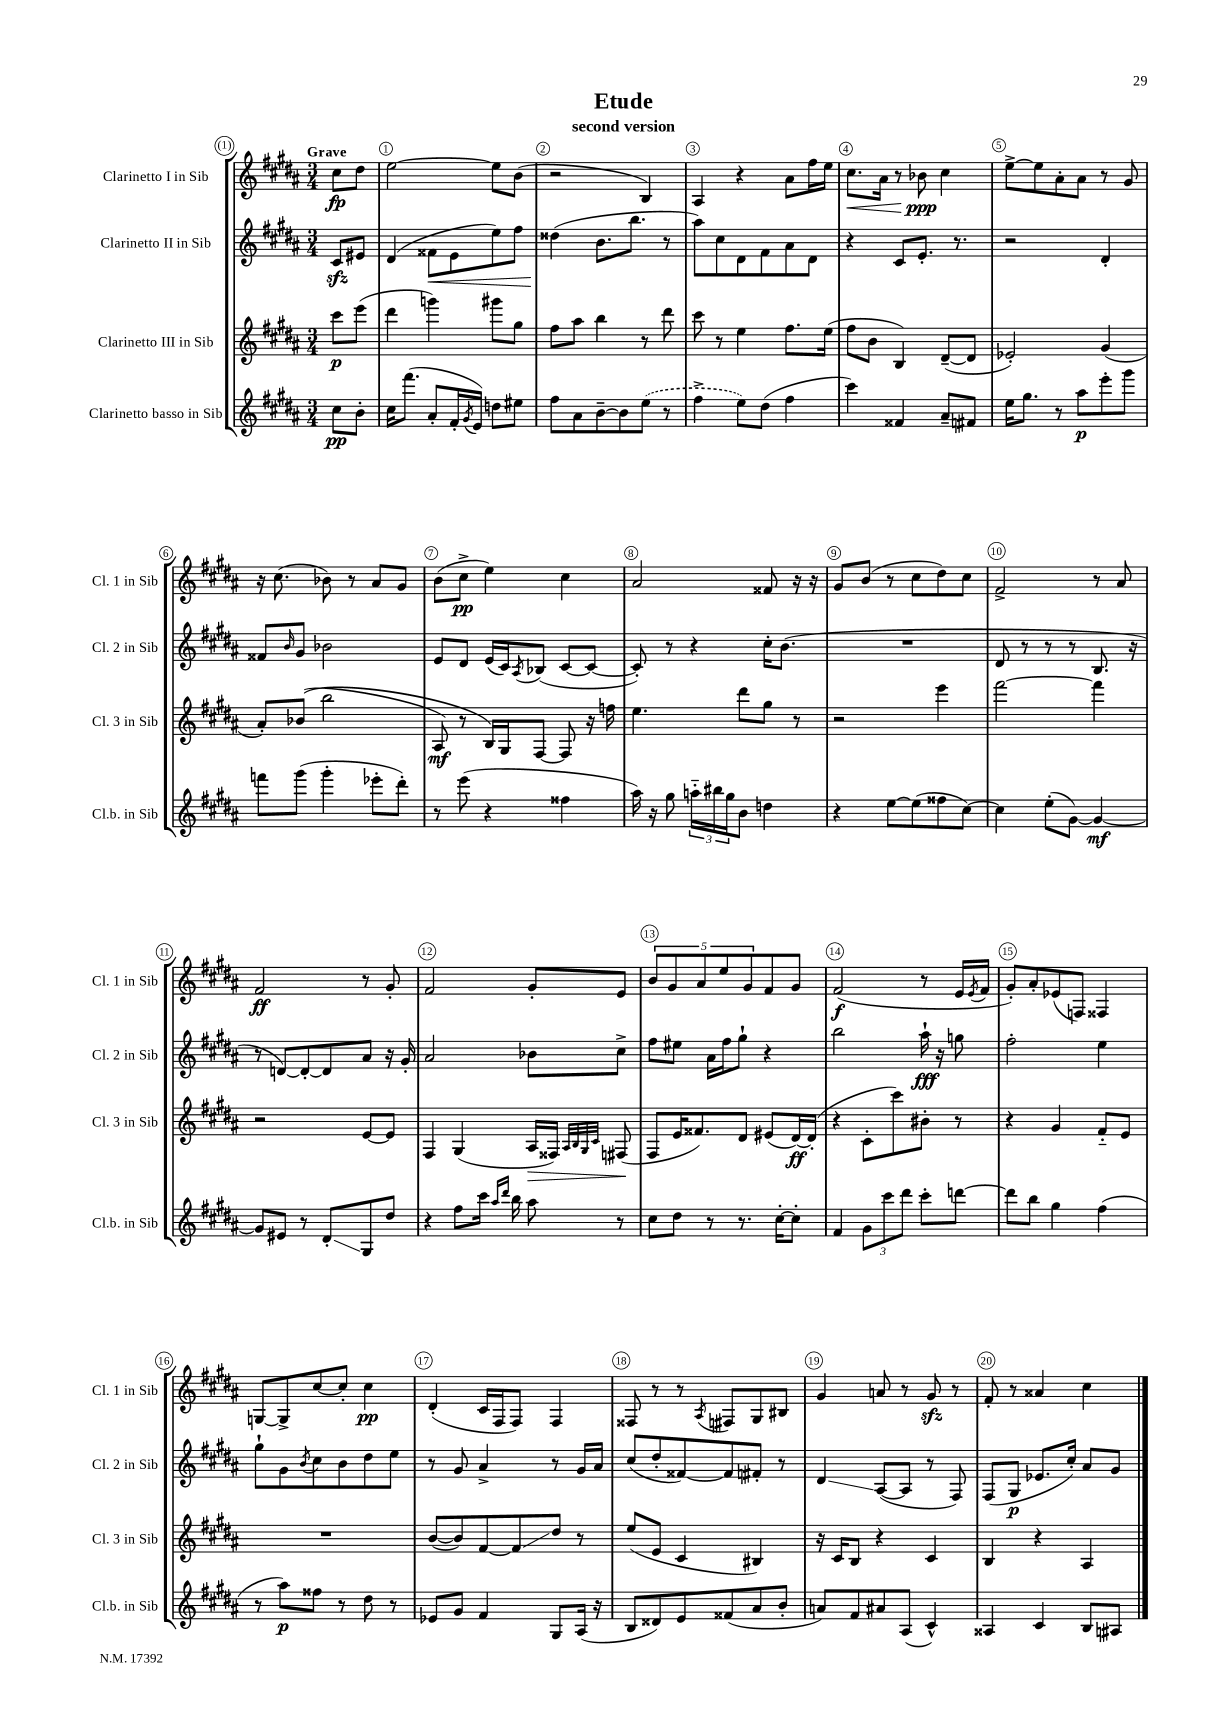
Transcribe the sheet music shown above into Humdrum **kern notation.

**kern	**kern	**kern	**kern
*staff4	*staff3	*staff2	*staff1
*clefG2	*clefG2	*clefG2	*clefG2
*k[f#c#g#d#a#]	*k[f#c#g#d#a#]	*k[f#c#g#d#a#]	*k[f#c#g#d#a#]
*M3/4	*M3/4	*M3/4	*M3/4
8cc#	8ccc#	8c#	8cc#
8b'	(8eee	8e#	8dd#
=	=	=	=
16cc#	4ddd#	(4d#	[2ee
(8.fff#	.	.	.
8a#'	4ggg)	8f##	.
16f#'	.	8e	.
8qg#	.	.	.
16e)	.	.	.
8dd	8ggg#	8ee)	8ee]
8ee#	8gg#	8ff#	(8b
=	=	=	=
8ff#	8ff#	(4dd##	2r
8a#	8aa#	.	.
[8b~	4bb	8.b	.
8b]	.	.	.
.	.	8.bb	.
(8ee	8r	.	4B)
8r	8ddd#	8r	.
=	=	=	=
4ff#^	8ccc#	8aa#)	4A#
.	8r	8cc#	.
8ee)	4ee	8d#	4r
(8dd#	.	8f#	.
4ff#	8.ff#	8a#	8a#
.	.	8d#	16ff#
.	(16ee	.	16ee
=	=	=	=
4ccc#)	8ff#	4r	8.cc#
.	8b	.	.
.	.	.	16a#
4f##	4B)	8c#	8r
.	.	8.e'	8b-
8a#~	([8d#~	.	4cc#
.	.	8.r	.
8f#	8d#]	.	.
=	=	=	=
16ee	2e-')	2r	[8ee^
8.gg#	.	.	.
.	.	.	8ee]
8r	.	.	8a#'
8aa#	.	.	8a#
8eee'	(4g#	4d#'	8r
8ggg#	.	.	8g#
=	=	=	=
8fff	8a#')	8f##	16r
.	.	.	(8.cc#
.	.	16qqb	.
(8ggg#	&((8b-	8g#	.
4ggg#'	2bb	2b-	8b-)
.	.	.	8r
8eee-'	.	.	8a#
8ddd#')	.	.	8g#
=	=	=	=
8r	8A#)	8e	(8b
(8eee	8r	8d#	8cc#^
4r	16B&)	(16e	4ee)
.	16G#	16c#)	.
.	.	8qA#	.
.	[8F#	(8B-	.
4ff##	8F#]	[8c#	4cc#
.	16r	8c#_	.
.	16ff	.	.
=	=	=	=
16aa#)	4.ee	8c#'])	2a#
16r	.	.	.
8gg#	.	8r	.
24aa'~	.	4r	.
24bb#	.	.	.
24gg#	.	.	.
8b	8ddd#	.	.
4dd	8gg#	16cc#'	8f##
.	.	(8.b	.
.	8r	.	16r
.	.	.	16r
=	=	=	=
4r	2r	2.r	8g#
.	.	.	(8b
[8ee	.	.	8r
(8ee]	.	.	8cc#
8ff##	4eee	.	8dd#)
[8cc#)	.	.	8cc#
=	=	=	=
4cc#]	[2fff#	8d#	2f#^
.	.	8r	.
(8ee'	.	8r	.
[8g#)	.	8r	.
4g#_	4fff#]	8.B	8r
.	.	.	8a#
.	.	16r	.
=	=	=	=
8g#]	2r	8r	2f#
8e#	.	[8d)	.
8r	.	8d'_	.
8d#'	.	8d]	.
8G#	[8e	8a#	8r
8dd#	8e]	16r	8g#'
.	.	16g#'	.
=	=	=	=
4r	4F#	2a#	2f#
8ff#	(4G#	.	.
16ccc#	.	.	.
16qqaa#	.	.	.
16qqddd#	.	.	.
16bb	.	.	.
8aa#	16A#	8b-	8g#'
.	16F##)	.	.
.	32qqA#	.	.
.	32qqB	.	.
.	32qqG#	.	.
.	32qqc#	.	.
8r	(8F#	8cc#^	8e
=	=	=	=
8cc#	8F#	8ff#	10b
.	.	.	10g#
8dd#	16e	8ee#	.
.	8.f##)	.	.
.	.	.	10a#
8r	.	16a#	.
.	.	.	10ee
.	.	16ff#	.
8.r	8d#	8gg#`	.
.	.	.	10g#
.	(8e#	4r	8f#
[16cc#'	.	.	.
8cc#']	[16d#)	.	8g#
.	(16d#']	.	.
=	=	=	=
4f#	4r	2bb	(2f#
12g#	8c#'	.	.
12ccc#	.	.	.
.	8ccc#)	.	.
12ddd#	.	.	.
8ccc#'	8b#'	16aa#`	8r
.	.	16r	.
[8ddd	8r	8gg	16e
.	.	.	8qe
.	.	.	16f#
=	=	=	=
8ddd]	4r	2ff#'	8g#')
8bb	.	.	8a#'
4gg#	4g#	.	(8e-
.	.	.	8F)
(4ff#	8f#'~	4ee	4F##
.	8e	.	.
=	=	=	=
8r	2.r	8gg#`	[8G
8aa#)	.	8g#	8G^]
.	.	8qb	.
8ff##	.	8cc#	[8cc#
8r	.	8b	8cc#']
8dd#	.	8dd#	4cc#
8r	.	8ee	.
=	=	=	=
8e-	([8b	8r	(4d#'
8g#	8b])	8g#	.
4f#	[8f#	4a#^	16c#
.	.	.	16F#
.	8f#]	.	8F#)
8G#	8dd#	8r	4F#
(16A#	8r	16g#	.
16r	.	16a#	.
=	=	=	=
8B	(8ee	(8cc#	8F##
8d##)	8e	8dd#'	8r
8e	4c#	[8f##)	8r
.	.	.	8qA#
(8f##	.	8f##]	8F#
8a#	4B#)	8f#'	8G#
8b'	.	8r	8B#
=	=	=	=
8a)	16r	4d#	4g#
.	16c#	.	.
8f#	8B	.	.
8a#	4r	([8A#	8a
(8A#	.	8A#]	8r
4c#^^)	4c#	8r	8g#
.	.	8F#)	8r
=	=	=	=
4A##	4B	(8F#	8f#'
.	.	8G#	8r
4c#	4r	8.e-	4a##
.	.	16cc#')	.
8B	4A#	8a#	4cc#
8A#	.	8g#	.
==	==	==	==
*-	*-	*-	*-
